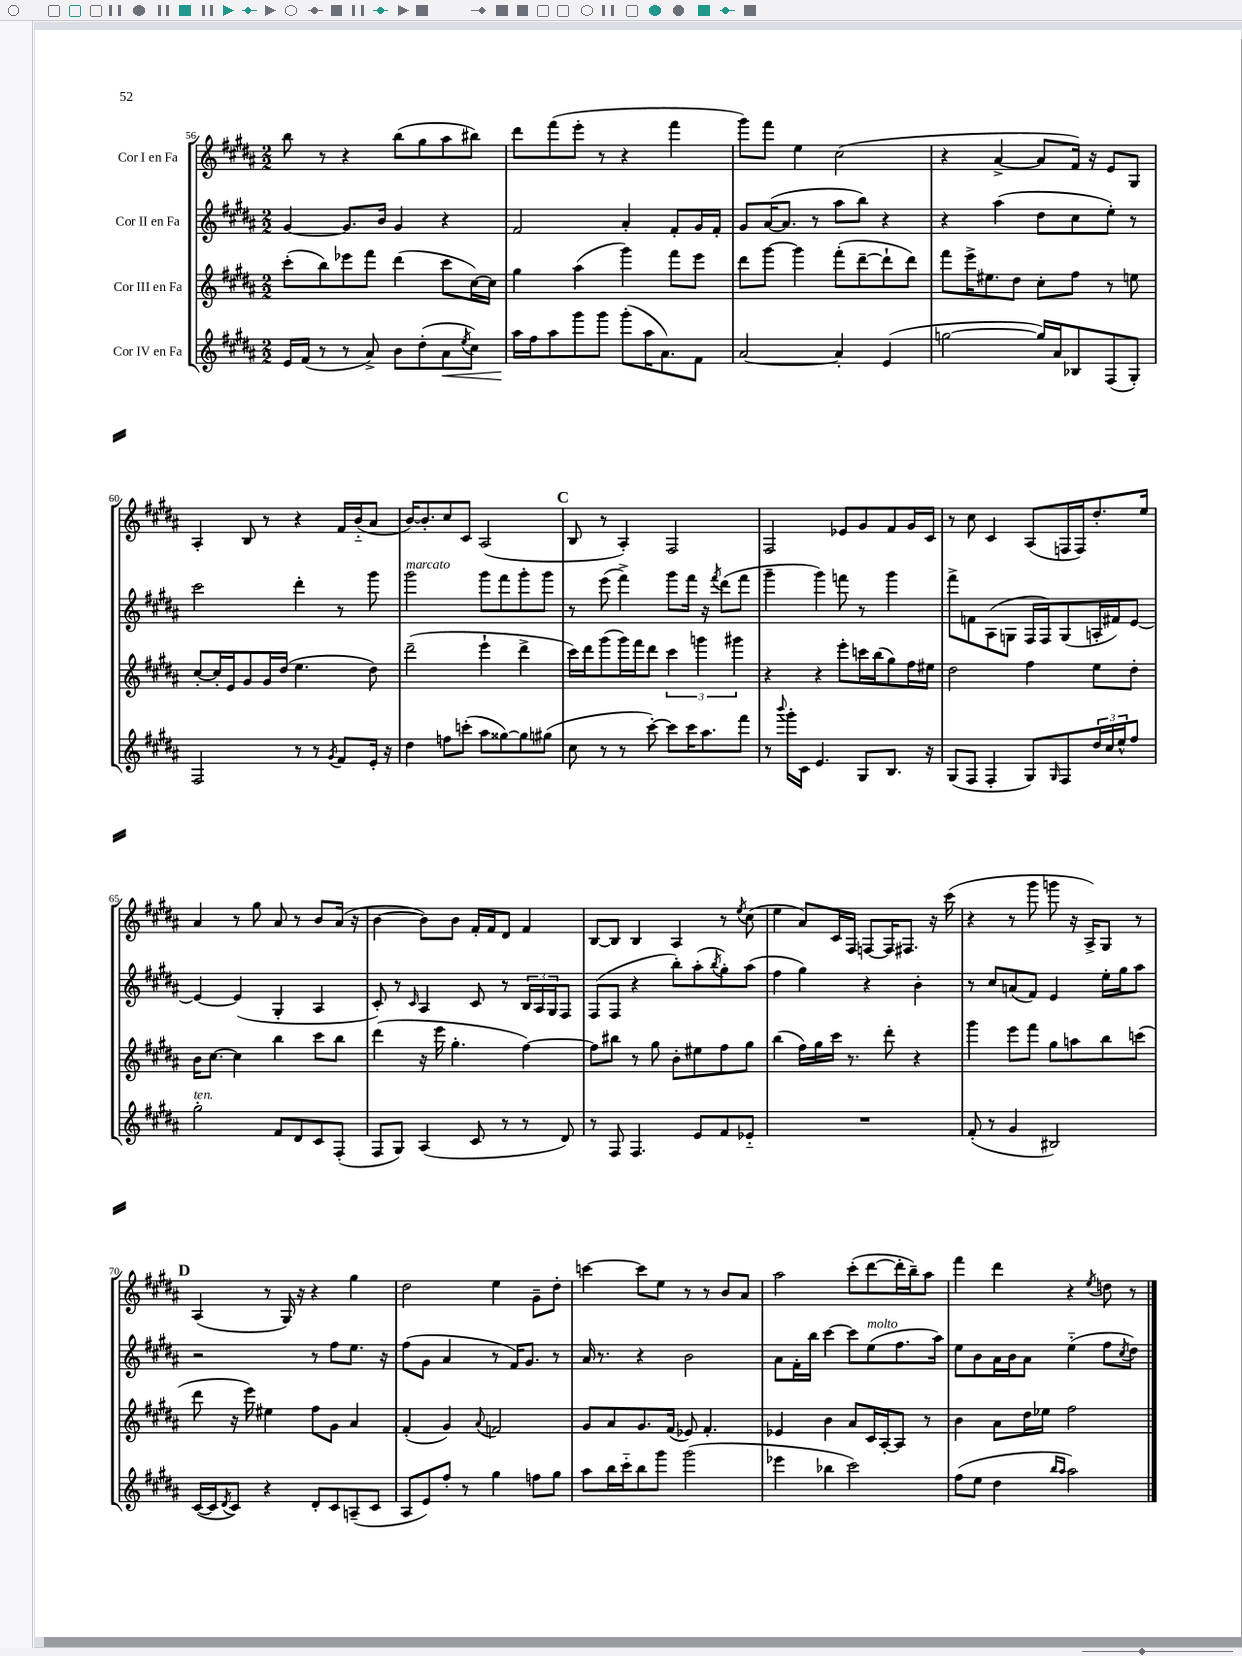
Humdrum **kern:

**kern	**dynam	**kern	**kern	**kern
*part4	*part4	*part3	*part2	*part1
*staff4	*staff4	*staff3	*staff2	*staff1
*I"Cor IV en Fa	*	*I"Cor III en Fa	*I"Cor II en Fa	*I"Cor I en Fa
*clefG2	*	*clefG2	*clefG2	*clefG2
*k[f#c#g#d#a#]	*	*k[f#c#g#d#a#]	*k[f#c#g#d#a#]	*k[f#c#g#d#a#]
*M2/2	*	*M2/2	*M2/2	*M2/2
=56	=56	=56	=56	=56
16e/LL	.	(8ccc#'\L	[4g#/	8bb\
(16f#/JJ	.	.	.	.
8r	.	8bb\)	.	8r
8r	.	8eee-X\	8.g#/L]	4r
8a#^/)	.	8fff#\J	.	.
.	.	.	16b/Jk	.
8b\L	.	(4ddd#\	4g#/	(8bb\L
(8dd#'\	.	.	.	8gg#\
!	!LO:HP:b	!	!	!
8a#\	<	8ccc#\L	4r	8aa#\
8qee/	.	.	.	.
8cc#\J)	.	[16cc#\L)	.	8bb#X\J)
.	.	16cc#\JJ]	.	.
=57	=57	=57	=57	=57
16aa#\LL	.	4gg#\	2f#/	8ddd#\L
16ff#\J	[	.	.	.
8aa#\	.	.	.	(8fff#\
8ggg#\	.	(4aa#\	.	8eee'\J
8ggg#\J	.	.	.	8r
(8ggg#'\L	.	4ggg#\)	4a#'/	4r
16aa#\K	.	.	.	.
8.a#\)	.	.	.	.
.	.	8fff#\L	8f#'/L	4fff#\
8f#\J	.	8eee\J	16g#/L	.
.	.	.	16f#'/JJ	.
=58	=58	=58	=58	=58
[2a#/	.	8ddd#\L	8g#/L	8ggg#\L)
.	.	[8ggg#\J	([16a#/K	8fff#\J
.	.	.	8.a#/J]	.
.	.	4ggg#\]	.	4ee\
.	.	.	8r	.
4a#'/]	.	(8fff#'\L	8aa#\L	(2cc#\
.	.	[8ddd#~\	8bb\J)	.
(4e/	.	8ddd#`\]	4r	.
.	.	8ddd#\J)	.	.
=59	=59	=59	=59	=59
[2ggn\	.	8fff#\L	4r	4r
.	.	16eee^\K	.	.
.	.	8.ee#X\	.	.
.	.	.	(4aa#\	[4a#^/
.	.	8dd#\J	.	.
16gg/LL])	.	8cc#'\L	8dd#\L	8a#/L]
16a#/J	.	.	.	.
8B-X/	.	8ff#\J	8cc#\	16f#/Jk)
.	.	.	.	16r
(8F#/	.	8r	8ee'\J)	8e/L
8G#'/J)	.	8een\	8r	8G#/J
!!LO:LB:g=z
=60	=60	=60	=60	=60
2F#/	.	[8cc#'/L	2ccc#\	4A#'/
.	.	16cc#'/L]	.	.
.	.	16e/J	.	.
.	.	8g#/	.	8B/
.	.	16g#/L	.	8r
.	.	(16dd#/JJ	.	.
8r	.	4.ee\	4ddd#'\	4r
8r	.	.	.	.
8qg#/	.	.	.	.
8f#/L	.	.	8r	16f#/LL
.	.	.	.	(16b/J
16e'/Jk	.	8dd#\)	8ggg#\	8a#/J
16r	.	.	.	.
=61	=61	=61	=61	=61
!	!	!	!LO:TX:a:i:t=marcato	!
4dd#\	.	(2ddd#~\	2ggg#\	[16b/KL)
.	.	.	.	8.b'/]
8ffn\L	.	.	.	8cc#/
(8cccn'\J	.	.	.	8c#/J
8aa#\L	.	4eee`\	8ggg#\L	(2A#/
[8gg##X\)	.	.	8fff#\	.
8gg##\]	.	4ddd#^\	8ggg#'\	.
(8gg#X\J	.	.	8ggg#\J	.
!!LO:REH:place=s1:t=C
=62	=62	=62	=62	=62
8cc#\	.	16ccc#\LL)	8r	8B/
.	.	16ddd#\J	.	.
8r	.	(8ggg#\	(8eee\	8r
8r	.	16ggg#\L)	4fff#^\)	4A#'/)
.	.	16fff#\J	.	.
[8ccc#'\)	.	8ddd#\J	.	.
8ccc#\L]	.	6ccc#\	8ggg#\L	2F#/
16ccc#\K	.	.	16fff#\Jk	.
.	.	6gggn\	.	.
8.aa#\	.	.	16r	.
.	.	.	8qfff#/	.
.	.	.	(8ddd#\L	.
.	.	6ggg#X\	.	.
8fff#\J	.	.	8fff#\J	.
=63	=63	=63	=63	=63
8r	.	4r	4ggg#~\	2F#/
8qqbbb/	.	.	.	.
16ggg#'\LL	.	.	.	.
16c#\JJ	.	.	.	.
4.e/	.	4r	4ggg#\)	.
.	.	8eee'\L	8fffn\	8e-X/L
8G#/L	.	16cccn\L	8r	8g#/
.	.	(16bb\J	.	.
8.B/J	.	8gg#\)	4ggg#\	8f#/
.	.	16ff#\L	.	16g#/L
16r	.	16ee#X\JJ	.	16c#/JJ
=64	=64	=64	=64	=64
(8G#/L	.	2dd#\	8fff#^\L	8r
8F#/J	.	.	8fn\	8cc#\
4F#'/	.	.	(8A#\	4c#/
.	.	.	8Gn\J	.
8G#/L)	.	4ff#\	16F#/LL	(8A#/L
.	.	.	16F#/J)	.
16qqG#/	.	.	.	.
8F#/	.	.	(8G/	16Fn/L
.	.	.	.	16F/J)
24dd#/L	.	8ee\L	16An'/L	8.dd#'/
24cc#/	.	.	.	.
.	.	.	16f#X/J)	.
24ee^^/J	.	.	.	.
8ff#/J	.	8dd#'\J	[8e/J	.
.	.	.	.	16ee/Jk
!!LO:LB:g=z
=65	=65	=65	=65	=65
!LO:TX:a:i:t=ten.	!	!	!	!
2gg#'\	.	16b\KL	4e/_	4a#/
.	.	[8.cc#\J	.	.
.	.	4cc#\]	(4e/]	8r
.	.	.	.	8gg#\
8f#/L	.	4bb\	4G#'/	8a#/
8d#/	.	.	.	8r
8c#/	.	8ccc#\L	4A#/	8b/L
(8F#'/J	.	8bb\J	.	(16a#/Jk
.	.	.	.	16r
=66	=66	=66	=66	=66
8F#/L	.	(4ddd#\	8c#'/)	[4b\
8G#/J)	.	.	8r	.
.	.	.	16qqc#/	.
(4A#/	.	16r	4A#/	8b\L])
.	.	16eee\	.	.
.	.	4.gg#'\	.	8b\J
8c#/	.	.	8c#/	16f#'/LL
.	.	.	.	16f#/J
8r	.	.	8r	8d#/J
8r	.	[4ff#\)	24B/LL	4f#/
.	.	.	24A#/	.
.	.	.	24G#/J	.
8d#/)	.	.	8F#/J	.
=67	=67	=67	=67	=67
8r	.	8ff#\L]	(8F#/L	[8B/L
8F#/	.	8bb#X\J	8F#/J	8B/J]
4.F#/	.	8r	4r	4B/
.	.	8gg#\	.	.
.	.	8b'\L	8bb'\L)	4A#/
8e/L	.	8ee#X\	(8aa#'\	.
.	.	.	8qbb/	.
8f#/	.	8ff#\	8gg#'\)	8r
.	.	.	.	8qee/
8e-X/J	.	8gg#\J	(8aa#\J	(8cc#\
=68	=68	=68	=68	=68
1r	.	(4bb\	4ff#\	4ee\
.	.	16ff#\LL)	4gg#\)	8a#/L)
.	.	16gg#\	.	.
.	.	16ccc#\JJ	.	16c#/L
.	.	8.r	.	16F#/JJ
.	.	.	4r	[8Fn/L
.	.	8ddd#'\	.	16F/K]
.	.	.	.	8.F#X/J
.	.	4r	4b'\	.
.	.	.	.	16r
.	.	.	.	(16ccc#\
=69	=69	=69	=69	=69
(8f#'/	.	4ggg#\	8r	4r
8r	.	.	8cc#/L	.
4g#/	.	8eee\L	(8an/	8r
.	.	8fff#\J	8f#/J)	8ggg#\
2B#X/)	.	8gg#\L	4e/	8gggn\
.	.	8aan\	.	16r
.	.	.	.	16A#^/KL)
.	.	8bb\	16ee'\LL	8G#/J
.	.	.	16gg#\J	.
.	.	(8cccn\J	8aa#\J	8r
!!LO:LB:g=z
!!LO:REH:place=s1:t=D
=70	=70	=70	=70	=70
([16c#/LL	.	8ddd#\	2r	(4A#/
16c#/J]	.	.	.	.
8qd#/	.	.	.	.
8c#/J)	.	16r	.	.
.	.	16eee\)	.	.
4r	.	4ee#X\	.	8r
.	.	.	.	16G#/)
.	.	.	.	16r
8d#'/L	.	8ff#\L	8r	4r
8c#/	.	8g#\J	8ff#\L	.
(8An~/	.	4a#/	8.ee\J	4gg#\
8c#/J	.	.	.	.
.	.	.	16r	.
=71	=71	=71	=71	=71
8A#/L	.	(4f#'/	(8ff#\L	2dd#\
8e/)	.	.	8g#\J	.
8ff#'/J	.	4g#/)	4a#/	.
8r	.	.	.	.
.	.	8qqa#/	.	.
4gg#\	.	2fn/	8r	4ee\
.	.	.	16f#/KL)	.
.	.	.	8.g#/J	.
8ffn\L	.	.	.	8g#~\L
8gg#\J	.	.	8r	8dd#'\J
=72	=72	=72	=72	=72
8aa#\L	.	8g#/L	16a#/	[4cccn\
.	.	.	8.r	.
16bb\L	.	8a#/	.	.
16ccc#\J	.	.	.	.
8bb\	.	8.g#/	4r	8ccc\L]
8ggg#\J	.	.	.	8ee\J
.	.	(16f#/Jk	.	.
(2ggg#\	.	8e-X/)	2b\	8r
.	.	4.f#'/	.	8r
.	.	.	.	8b/L
.	.	.	.	8a#/J
=73	=73	=73	=73	=73
4eee-X\	.	4e-X/	8a#\L	2aa#\
.	.	.	16f#'\L	.
.	.	.	16bb\JJ	.
4bb-X\	.	4b\	[4ccc#\	.
2ccc#\)	.	8a#/L	8ccc#\L]	(8ccc#'\L
!	!	!	!LO:TX:a:i:t=molto	!
.	.	16c#/L	(8ee\	[8ddd#\
.	.	[16A#'/J	.	.
.	.	8A#/J]	8.ff#\	16ddd#'\L]
.	.	.	.	16bb~\J)
.	.	8r	.	8aa#\J
.	.	.	16aa#\Jk)	.
=74	=74	=74	=74	=74
(8ff#\L	.	4b\	8ee\L	4fff#\
8ee\J	.	.	8b\	.
4dd#\	.	8a#\L	16a#\L	4ddd#\
.	.	.	16b\J	.
.	.	16dd#\L	8a#\J	.
.	.	16ee-X\JJ	.	.
16qqbb/LL	.	.	.	.
16qqaa#/JJ	.	.	.	.
2aa#\)	.	2ff#\	(4ee\	4r
.	.	.	.	8qee/
.	.	.	8ff#\L	8ddn\
.	.	.	8qcc#/	.
.	.	.	8dd#\J)	8r
==	==	==	==	==
*-	*-	*-	*-	*-
